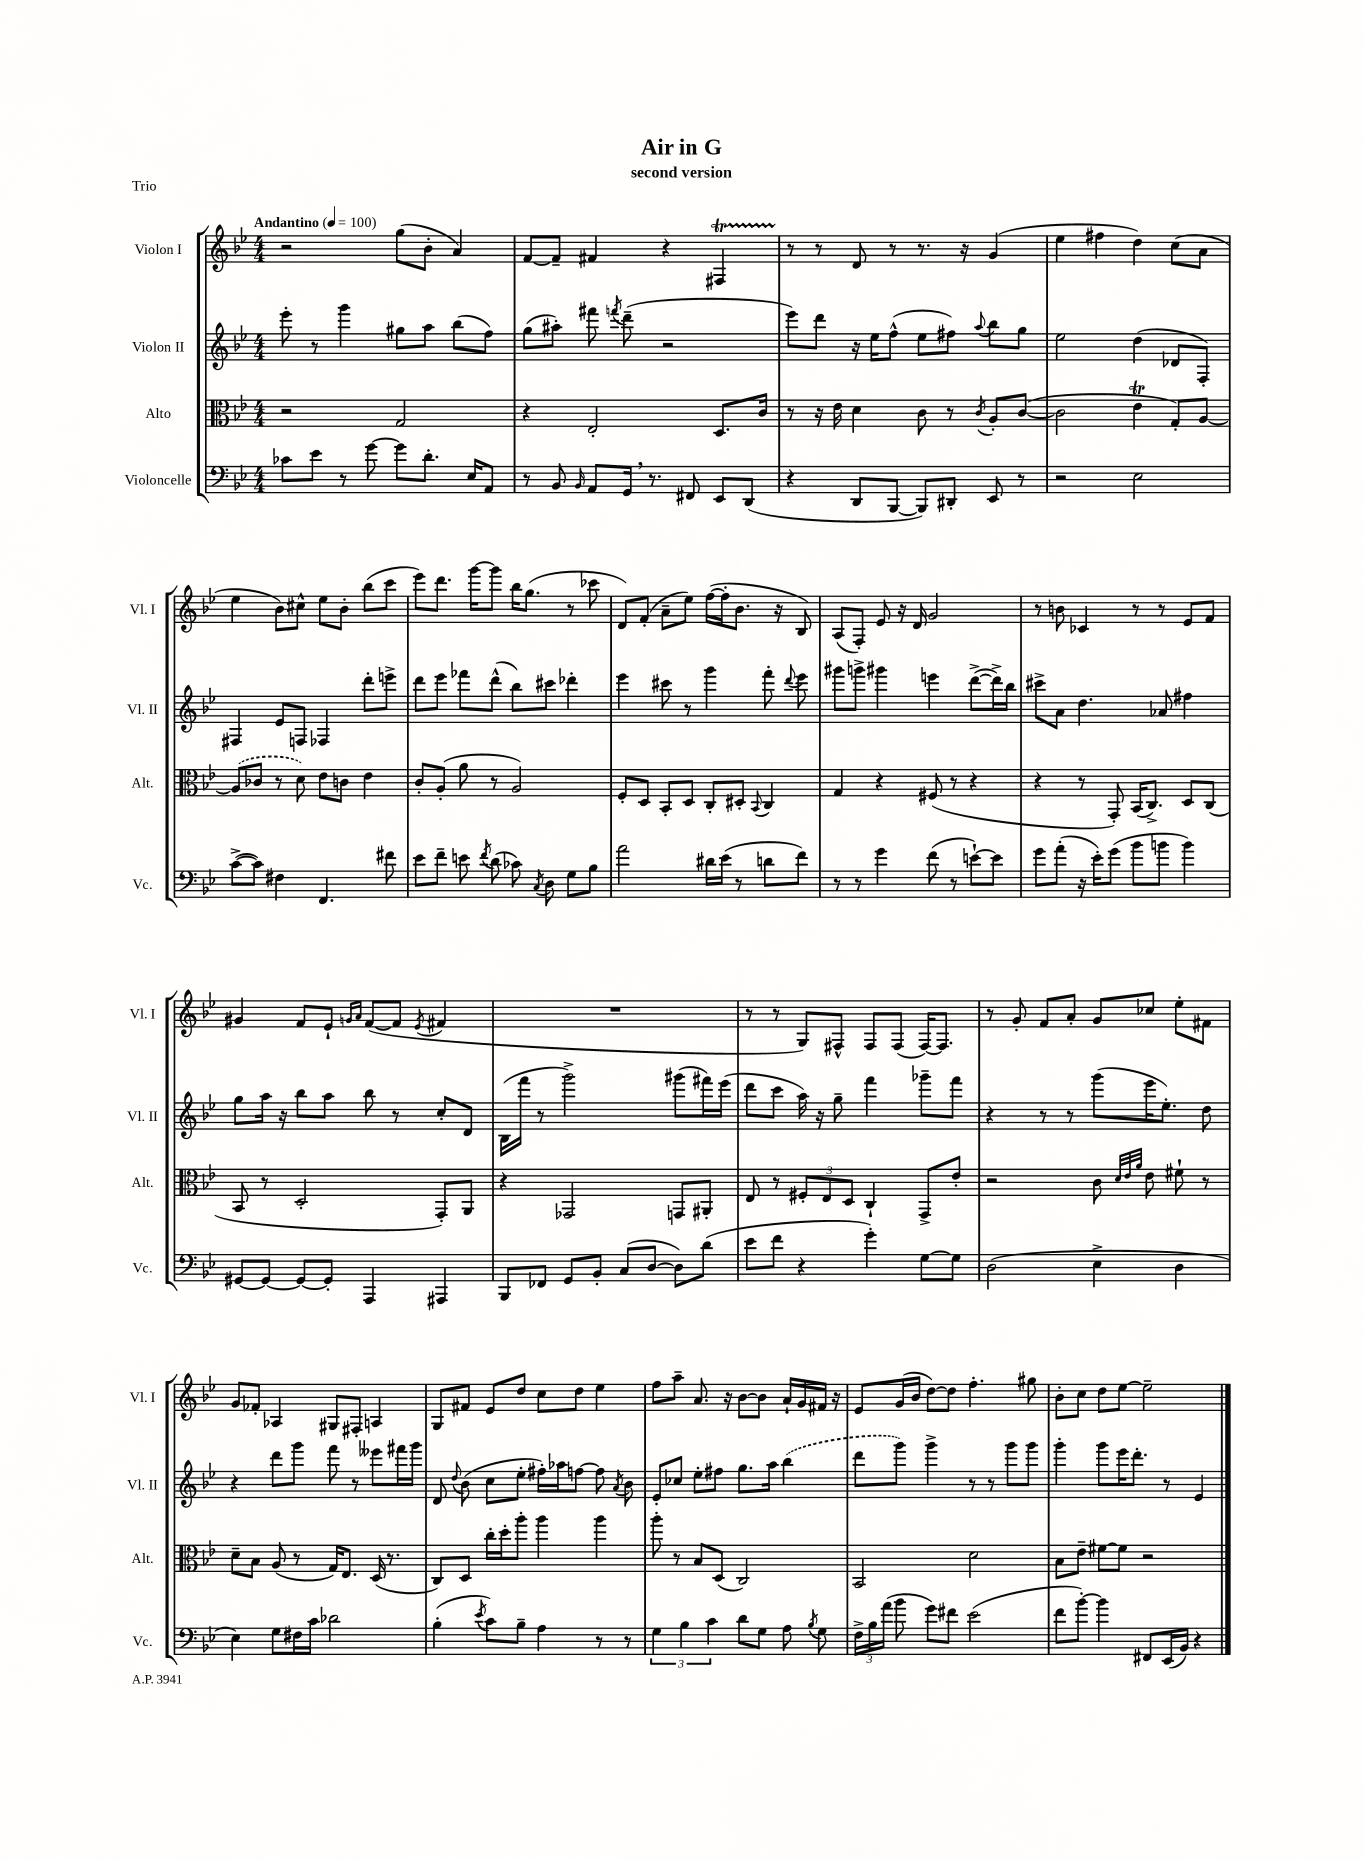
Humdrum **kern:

**kern	**kern	**kern	**kern
*staff4	*staff3	*staff2	*staff1
*clefF4	*clefC3	*clefG2	*clefG2
*k[b-e-]	*k[b-e-]	*k[b-e-]	*k[b-e-]
*M4/4	*M4/4	*M4/4	*M4/4
*MM100	*MM100	*MM100	*MM100
8c-\L	2r	8eee-'\	2r
8e-\J	.	8r	.
8r	.	4ggg\	.
[8g\	.	.	.
8g\]L	2G/	8gg#\L	(8gg\L
8.d'\J	.	8aa\J	8b-'\J
.	.	(8bb-\L	4a/)
16E-/LK	.	.	.
8AA/J	.	8ff\J)	.
=	=	=	=
8r	4r	(8gg\L	[8f/L
8BB-/	.	8aa#'\J)	8f~/]J
16qqBB-/	.	.	.
8AA/L	2E-'/	8fff#\	4f#/
.	.	8qfff/	.
16GG/Jk	.	(8ddd~\	.
8.r	.	.	.
.	.	2r	4r
8FF#/	.	.	.
8EE-/L	8.D/L	.	4F#/
(8DD/J	.	.	.
.	16c/Jk	.	.
=	=	=	=
4r	8r	8eee-\L)	8r
.	16r	8ddd\J	8r
.	16e-\	.	.
8DD/L	4d\	16r	8d/
.	.	16ee-\LK	.
[8BBB-/J	.	(8ff^^\J	8r
8BBB-/]L)	8c\	8ee-\L	8.r
8DD#'/J	8r	8ff#\J)	.
.	.	.	16r
.	8qc/	8qqaa/	.
8EE-/	8A'/L	8bb-\L	(4g/
8r	([8c/J	8gg\J	.
=	=	=	=
2r	2c\]	2ee-\	4ee-\
.	.	.	4ff#\
2E-\	4e-\	(4dd\	4dd\)
.	8G'/L)	8d-/L	(8cc\L
.	[8A/J	8F'/J)	8a\J
=	=	=	=
([8c^\L	(8A/]L	4F#/	4ee-\
8c\]J)	8c-/J	.	.
4F#\	8r	8e-/L	8b-\L)
.	8d\)	8F/J	8cc#^^\J
4.FF/	8e-\L	4F-/	8ee-\L
.	8c\J	.	8b-'\J
.	4e-\	8ddd'\L	(8bb-\L
8f#\	.	8eee^\J	8ccc\J
=	=	=	=
8e-\L	8c'/L	8ddd\L	8eee-\L)
8f~\J	(8A'/J	8eee-\J	8.ddd\J
8e\	8a\	8fff-\L	.
.	.	.	[16ggg\LK
8qf/	.	.	.
(8d\	8r	(8ddd^^\J	8ggg\]J
8c-\)	2A/)	8bb-\L)	16bb-\LK
.	.	.	(8.gg\J
8qC/	.	.	.
8D\	.	8ccc#\J	.
8G\L	.	4ddd-'\	8r
8B-\J	.	.	8ccc-\
=	=	=	=
2a\	8F'/L	4eee-\	8d/L)
.	8D/J	.	(8f'/J
.	8BB-'/L	8ccc#\	8a~\L
.	8D/J	8r	8ee-\J)
16d#\LL	8C'/L	4ggg\	([16ff\LL
(16e-\JJ	.	.	16ff'\]J
8r	8D#'/J	.	8.b-\J
.	8qqBB-/	.	.
8d\L	4C/	8fff'\	.
.	.	.	16r
.	.	8qqddd/	.
8f\J)	.	8eee-\	8B-/)
=	=	=	=
8r	4G/	8ggg#\L	(8A/L
8r	.	8ggg^\J	8F'/J)
4g\	4r	4ggg#\	8e-/
.	.	.	16r
.	.	.	16d/
(8f\	(8F#/	4eee\	2g/
8r	8r	.	.
[8e`\L)	4r	([8ddd^\L	.
8e\]J	.	16ddd^\]L)	.
.	.	16bb-\JJ	.
=	=	=	=
8g\L	4r	8ccc#^\L	8r
(8a'\J	.	8a\J	8b\
16r	8r	4.dd\	4c-/
16e-'\LK)	.	.	.
(8g\J	8GG'/)	.	.
8b-\L	(16BB-/LK	.	8r
.	8.C^/J)	.	.
8b\J	.	8a-/	8r
4b\)	8D/L	4ff#\	8e-/L
.	(8C/J	.	8f/J
=	=	=	=
[8GG#/L	8BB-/	8gg\L	4g#/
8GG#/_J	8r	16aa\Jk	.
.	.	16r	.
8GG#/_L	2D'/	8bb-\L	8f/L
8GG#'/]J	.	8aa\J	8e-`/J
.	.	.	16qqg/LL
.	.	.	16qqa/JJ
4AAA/	.	8bb-\	([8f/L
.	.	8r	8f/]J
.	.	.	8qe-/
4AAA#/	8GG'/L)	8cc'/L	4f#/
.	8AA/J	8d/J	.
=	=	=	=
8BBB-/L	4r	(16B-\LL	1r
.	.	16fff\JJ	.
8FF-/J	.	8r	.
8GG/L	2GG-/	2ggg^\)	.
8BB-'/J	.	.	.
(8C/L	.	.	.
[8D/J	.	.	.
8D\]L)	8GG/L	(8ggg#\L	.
(8d\J	8AA#'/J	16fff#\L)	.
.	.	(16eee-\JJ	.
=	=	=	=
8e-\L	8E-/	8ddd\L	8r
8f\J	8r	8ccc\J	8r
4r	12F#'/L	16aa\)	8G/L)
.	.	16r	.
.	12E-/	.	.
.	.	8gg~\	8F#^^/J
.	12D/J	.	.
4g'\)	4C`/	4fff\	8F#/L
.	.	.	(8F#/J
[8G\L	8GG^/L	8ggg-~\L	[16F#/LK)
.	.	.	8.F#/]J
8G\]J	8e-'/J	8fff\J	.
=	=	=	=
(2D\	2r	4r	8r
.	.	.	8g'/
.	.	8r	8f/L
.	.	8r	8a'/J
4E-^\	8c\	(8ggg\L	8g/L
.	32qqd/LLL	.	.
.	32qqe-/	.	.
.	32qqa/JJJ	.	.
.	8e-\	16eee-\K	8cc-/J
.	.	8.ee-'\J)	.
4D\	8f#`\	.	8ee-'\L
.	8r	8dd\	8f#\J
=	=	=	=
4E-\)	8d~\L	4r	8g/L
.	8B-\J	.	8f-'/J
8G\L	(8A/	8ddd\L	4A-/
16F#\L	8r	8ggg\J	.
16c\JJ	.	.	.
2d-\	16G/LK)	8fff\	8G#/L
.	8.E-/J	.	.
.	.	8r	8F#'/J
.	(16D/	8eee--\L	4A/
.	8.r	.	.
.	.	16fff#\L	.
.	.	16ggg\JJ	.
=	=	=	=
(4B-'\	8C/L)	8d/	8G/L
.	.	8qqdd/	.
.	8D/J	(8b-\	8f#/J
8qe-/	.	.	.
8c\L)	16cc'\LL	8cc\L	8e-/L
.	16dd'\J	.	.
8B-~\J	8aa'\J	8ee-'\J	8dd/J
4A\	4aa\	16ff#'\LL)	8cc\L
.	.	16aa-\J	.
.	.	[8ff\J	8dd\J
8r	4aa\	8ff\]	4ee-\
.	.	8qa/	.
8r	.	8b-\	.
=	=	=	=
6G\	8aa'\	8e-'/L	8ff\L
.	8r	8cc-/J	8aa~\J
6B-\	.	.	.
.	8B-/L	8ee-'\L	8.a/
6c\	.	.	.
.	(8D/J	8ff#\J	.
.	.	.	16r
8d\L	2C/)	8.gg\L	[8b-\L
8G\J	.	.	8b-\]J
.	.	16aa\Jk	.
8A\	.	(4bb-\	16a`/LL
.	.	.	16g/
8qB-/	.	.	.
8G\	.	.	16f#/JJ
.	.	.	16r
=	=	=	=
24F^\LL	2BB-/	8ddd\L	8e-/L
24B-\	.	.	.
(24a\JJ	.	.	.
8b-\	.	8ggg\J)	(16g/L
.	.	.	16b-/JJ
8g\L)	.	4ggg^\	[8dd\L)
8f#\J	.	.	8dd\]J
(2e-\	2d\	8r	4.ff'\
.	.	8r	.
.	.	8ggg\L	.
.	.	8ggg\J	8gg#\
=	=	=	=
8f\L	8B-\L	4ggg'\	8b-'\L
[8b-'\J)	8e-~\J	.	8cc\J
4b-\]	[8f#\L	8ggg\L	8dd\L
.	8f#\]J	16eee-\K	[8ee-\J
.	.	8.ddd'\J	.
8FF#/L	2r	.	2ee-~\]
(16EE-/L	.	8r	.
16BB-/JJ)	.	.	.
4r	.	4e-/	.
==	==	==	==
*-	*-	*-	*-
